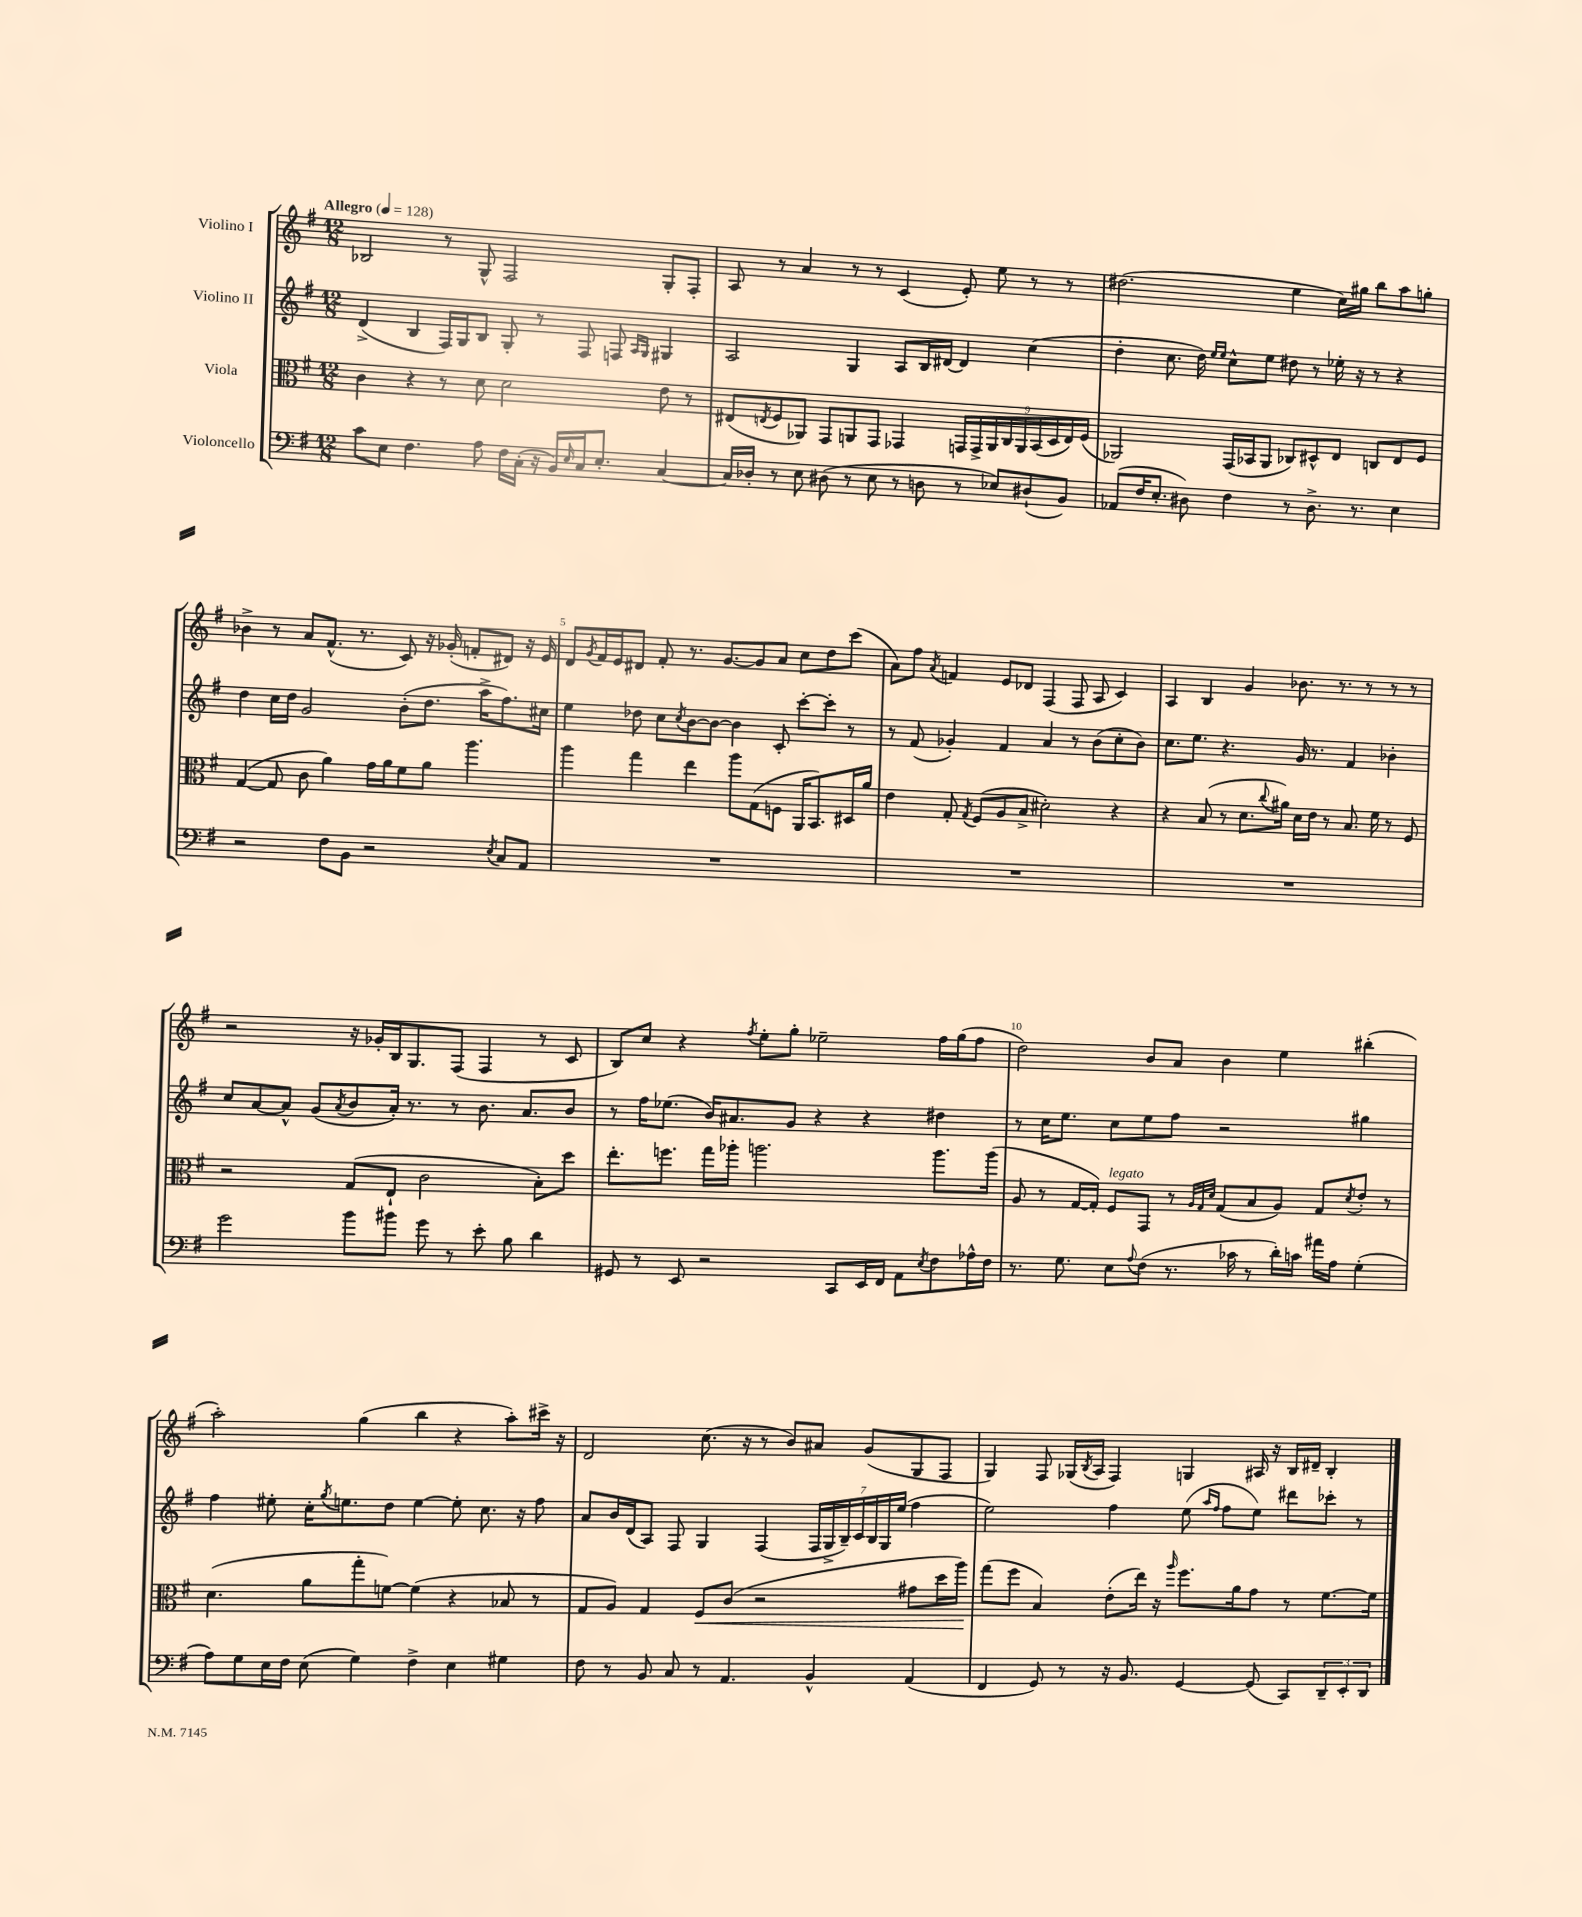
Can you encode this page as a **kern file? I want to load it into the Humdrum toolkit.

**kern	**kern	**dynam	**kern	**kern
*part4	*part3	*part3	*part2	*part1
*staff4	*staff3	*staff3	*staff2	*staff1
*I"Violoncello	*I"Viola	*	*I"Violino II	*I"Violino I
*clefF4	*clefC3	*	*clefG2	*clefG2
*k[f#]	*k[f#]	*	*k[f#]	*k[f#]
*M12/8	*M12/8	*	*M12/8	*M12/8
*MM128	*MM128	*	*MM128	*MM128
=1	=1	=1	=1	=1
!	!	!	!	!LO:TX:a:B:t=Allegro
8c\L	4c\	.	(4d^/	2B-X/
8E\J	.	.	.	.
4.F#\	4r	.	4B/	.
.	8r	.	16F#/LL)	8r
.	.	.	16G/J	.
8A\	8d\	.	8B/J	8G^^/
16F#\LL	2d\	.	8G'/	2F#/
(16C'\JJ	.	.	.	.
16r	.	.	8r	.
16BB/LL)	.	.	.	.
16qqE/	.	.	.	.
16C/J	.	.	8F#/	.
8.E'/J	.	.	.	.
.	.	.	8Fn/	.
.	.	.	16qqA/LL	.
.	.	.	16qqG/JJ	.
[4C/	8e\	.	4G#X/	8G'/L
.	8r	.	.	8F#'/J
=2	=2	=2	=2	=2
16C/LL]	(8E#X/L	.	2A/	8A/
16D-X'/JJ	.	.	.	.
.	8qEn/	.	.	.
8r	8F#/	.	.	8r
8E\	8AA-X/J)	.	.	4a/
(8D#X\	8GG/L	.	.	.
8r	8AAn/	.	4G/	8r
8E\	8GG/J	.	.	8r
8r	4GG-X/	.	8A/L	(4c/
8Dn\	.	.	16B/L	.
.	.	.	[16d#X/JJ	.
8r	18GGn/LL	.	4d#/]	8e'/)
.	18GG^/	.	.	.
.	18AA/	.	.	.
8E-X/L)	.	.	.	8ee\
.	18C/	.	.	.
.	18AA/	.	.	.
(8D#X`/	.	.	(4cc\	8r
.	(18BB/	.	.	.
.	18D/	.	.	.
8BB/J)	.	.	.	8r
.	18E/)	.	.	.
.	(18F#/JJ	.	.	.
=3	=3	=3	=3	=3
(8AA-X/L	2AA-X/)	.	4dd'\	(2.dd#X\
16F#/K	.	.	.	.
8.E'/J	.	.	.	.
.	.	.	8.cc\	.
8D#X\)	.	.	.	.
.	.	.	16dd\)	.
.	.	.	16qqee/LL	.
.	.	.	16qqee/JJ	.
4F#\	(16GG/LL	.	8cc^^\L	.
.	16BB-X/J	.	.	.
.	8AA-/J	.	8ee\J	.
8r	8C-X/L)	.	8dd#X\	4ee\
8.D#^\	8D#X^^/	.	8r	.
.	8E/J	.	16ee-X'\	16cc\LL)
8.r	.	.	16r	16gg#X\JJ
.	8Cn/L	.	8r	8bb\L
4E\	8E/	.	4r	8aa\
.	8F#/J	.	.	8ggn'\J
!!LO:LB:g=z
=4	=4	=4	=4	=4
2r	([4G/	.	4dd\	4b-X^\
.	8G/]	.	16cc\LL	8r
.	.	.	16dd\JJ	.
.	8c\	.	2g/	8a/L
8F#\L	4a\)	.	.	(8.f#^^/J
8BB\J	.	.	.	.
.	.	.	.	8.r
2r	16g\LL	.	.	.
.	16a\J	.	.	.
.	8f#\	.	(8b'\L	8c/)
.	8a\J	.	8.dd\J	16r
.	.	.	.	(16g-X'/
.	4.aa\	.	.	8fn'/L
.	.	.	16aa^\KL	.
8qE/	.	.	.	.
8C/L	.	.	8.ff#\)	8d#X/J)
8AA/J	.	.	.	16r
.	.	.	16cc#X\Jk	16e/
=5	=5	=5	=5	=5
1.r	4aa\	.	4ee\	8d/L
.	.	.	.	8qg/
.	.	.	.	16f#/L
.	.	.	.	16e/J
.	4gg\	.	8dd-X\	8d#X/J
.	.	.	8cc\L	8f#'/
.	.	.	8qcc/	.
.	4ee\	.	[8b\	8.r
.	.	.	8b\J_	.
.	.	.	.	[8.g/L
.	8aa\L	.	4b\]	.
.	(8G\	.	.	8g/]
.	8Fn\J	.	8c'/	8a/J
.	16AA/KL	.	[8ccc'\L	8cc\L
.	8.BB/)	.	.	.
.	.	.	8ccc'\J]	8dd\
.	16D#X/L	.	8r	(8ccc\J
.	16a/JJ	.	.	.
=6	=6	=6	=6	=6
1.r	4e\	.	8r	8a\L)
.	.	.	(8f#/	8ff#\J
.	.	.	.	8qa/
.	8G'/	.	4g-X'/)	4fn/
.	8qG/	.	.	.
.	(8F#/L	.	.	.
.	8A/	.	4f#/	8e/L
.	8B^/J	.	.	8d-X/J
.	2d#X'\)	.	4a/	(4F#/
.	.	.	8r	8F#/
.	.	.	(8b\L	8A/
.	4r	.	8cc'\	4c/)
.	.	.	8b\J)	.
=7	=7	=7	=7	=7
1.r	4r	.	8.cc\L	4A/
.	.	.	8.ee\J	.
.	(8B/	.	.	4B/
.	8r	.	4.r	.
.	8.d\L	.	.	4g/
.	8qqcc/	.	.	.
.	16a#X\Jk)	.	.	.
.	16d\LL	.	16g/	8.b-X\
.	16e\JJ	.	8.r	.
.	8r	.	.	.
.	.	.	.	8.r
.	8.B/	.	4f#/	.
.	.	.	.	8r
.	16f#\	.	.	.
.	8r	.	4b-X'\	8r
.	8F#/	.	.	8r
!!LO:LB:g=z
=8	=8	=8	=8	=8
2g\	2r	.	8cc/L	2r
.	.	.	[8a/	.
.	.	.	8a^^/J]	.
.	.	.	(8g/L	.
.	.	.	8qa/	.
8b\L	(8G/L	.	8b/	16r
.	.	.	.	16g-X'/LL
8b#X\J	8E`/J	.	16a'/Jk)	16B/J
.	.	.	8.r	8.G/
8g\	2c\	.	.	.
8r	.	.	8r	(8F#/J
8e'\	.	.	8.b\	4F#/
8B\	.	.	.	.
.	.	.	8.a/L	.
4d\	8B'\L)	.	.	8r
.	8dd\J	.	8b/J	8c/
=9	=9	=9	=9	=9
8GG#X/	8.ee'\L	.	8r	8B/L)
8r	.	.	16ff#\KL	8cc/J
.	8.ffn\J	.	(8.ee-X\J	.
8EE/	.	.	.	4r
2r	16gg\LL	.	16b/KL)	.
.	16aa-X'\JJ	.	8.a#X/	.
.	.	.	.	8qff#/
.	2.aan\	.	.	8ee'\L
.	.	.	8g/J	8gg'\J
.	.	.	4r	2ee-X~\
8CC/L	.	.	.	.
16EE/L	.	.	4r	.
16FF#/JJ	.	.	.	.
8AA\L	.	.	.	.
8qE/	.	.	.	.
8F#\	8.aa\L	.	4dd#X\	16ff#\LL
.	.	.	.	(16gg\J
16A-X^^\L	.	.	.	8ff#\J
16F#\JJ	(16aa\Jk	.	.	.
=10	=10	=10	=10	=10
8.r	8A/	.	8r	2dd\)
.	8r	.	16cc\KL	.
8.G\	.	.	8.ee\J	.
.	[16G/LL	.	.	.
.	16G'/JJ])	.	.	.
!	!LO:TX:a:i:t=legato	!	!	!
8E\L	8F#/L	.	8cc\L	.
8qqA/	.	.	.	.
(8F#\J	8GG/J	.	8ee\	8b/L
8.r	8r	.	8ff#\J	8a/J
.	32qqA/LLL	.	.	.
.	32qqG/	.	.	.
.	32qqd/JJJ	.	.	.
.	(8G/L	.	2r	4b\
16c-X\	.	.	.	.
8r	8B/	.	.	.
16d'\LL)	8A/J)	.	.	4ee\
16cn\JJ	.	.	.	.
16a#X\LL	8G/L	.	.	.
16A\JJ	.	.	.	.
.	8qd/	.	.	.
(4G'\	8e'/J	.	4gg#X\	(4bb#X'\
.	8r	.	.	.
!!LO:LB:g=z
=11	=11	=11	=11	=11
8A\L)	(4.d\	.	4ff#\	2aa'\)
8G\	.	.	.	.
16E\L	.	.	8ee#X'\	.
16F#\JJ	.	.	.	.
(8E\	8a\L	.	16cc'\KL	.
.	.	.	8qgg/	.
.	.	.	8.een\	.
4G\)	8gg'\	.	.	(4gg\
.	[8fn\J)	.	8dd\J	.
4F#^\	(4f\]	.	[4ee\	4bb\
4E\	4r	.	8ee'\]	4r
.	.	.	8.cc\	.
4G#X\	8B-X/	.	.	8aa'\L)
.	.	.	16r	.
.	8r	.	8ff#\	16ccc#X^\Jk
.	.	.	.	16r
=12	=12	=12	=12	=12
8F#\	8G/L	.	8a/L	2d/
8r	8A/J)	.	16b/L	.
.	.	.	(16d/J	.
8BB/	4G/	.	8A/J)	.
8C/	.	.	8F#/	.
!	!	!LO:HP:b	!	!
8r	8F#/L	<	4G/	(8.cc\
4.AA/	(8c/J	.	.	.
.	.	.	.	16r
.	2r	.	(4F#/	8r
.	.	.	.	8b/L)
4BB^^/	.	.	28F#/LL	8a#X/J
.	.	.	28G^/	.
.	.	.	28B~/)	.
.	.	.	28c/	.
.	.	.	.	(8g/L
.	.	.	28B/	.
.	.	.	28G/	.
.	.	.	(28ee/JJ	.
(4AA/	8g#X\L	.	4ff#\	8G/
.	16dd\L	.	.	8F#/J
.	16aa\JJ)	.	.	.
.	.	[	.	.
=13	=13	=13	=13	=13
4FF#/	(8gg\L	.	2ee\)	4G/)
.	8ff#\J	.	.	.
8GG/)	4B/)	.	.	8F#/
8r	.	.	.	(16G-X/LL
.	.	.	.	8qB/
.	.	.	.	16A/JJ
16r	(8e'\L	.	4ff#\	4F#/)
8.BB/	.	.	.	.
.	16ee\Jk)	.	.	.
.	16r	.	.	.
.	16qqaa/	.	.	.
[4GG/	8.ff#\L	.	(8ee\	4Gn/
.	.	.	16qqaa/LL	.
.	.	.	16qqff#/JJ	.
.	.	.	8ff#\L	.
.	16a\k	.	.	.
(8GG/]	8g\J	.	8ee\J)	16A#X/
.	.	.	.	16r
8CC/L)	8r	.	8ddd#X\L	16B/LL
.	.	.	.	16d#X~/JJ
12DD~/	[8.f#\L	.	8ccc-X'\J	4B'/
12EE'/	.	.	.	.
.	.	.	8r	.
12DD/J	.	.	.	.
.	16f#\Jk]	.	.	.
==	==	==	==	==
*-	*-	*-	*-	*-
